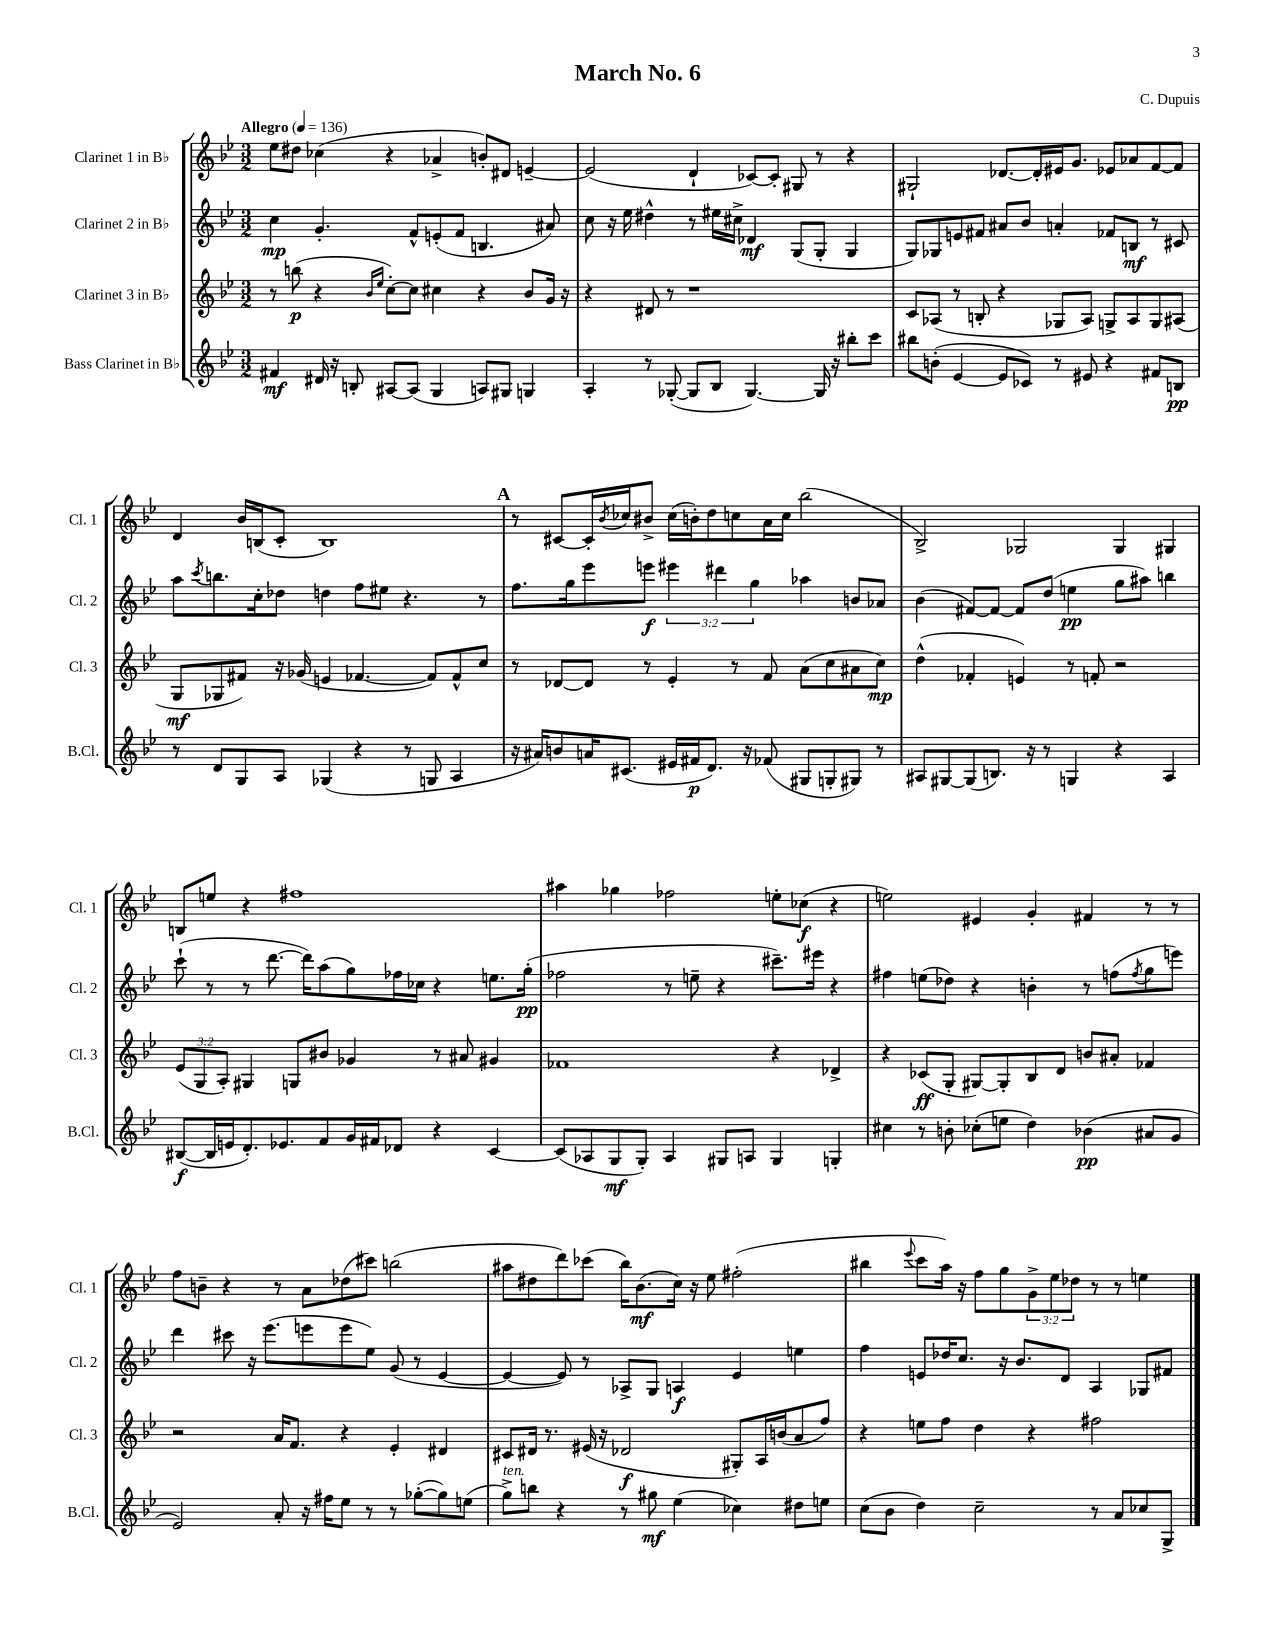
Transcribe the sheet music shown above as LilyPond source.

\header { title = "March No. 6" composer = "C. Dupuis" }
<<
\new StaffGroup <<
\new Staff = "s0" \with { instrumentName = "Clarinet 1 in Bb" shortInstrumentName = "Cl. 1" } {
    \clef treble \key bes \major \numericTimeSignature \time 3/2 \override Staff.TupletNumber.text = #tuplet-number::calc-fraction-text \tempo "Allegro" 4 = 136
    ees''8 dis''8 ces''4( r4 aes'4-> b'8-.) dis'8 e'4~-- |
    e'2( d'4-! ces'8~) ces'8-. gis8 r8 r4 |
    gis2-! des'8.~ des'16-. eis'16 g'8. ees'8 aes'8 f'8~ f'8 |
    d'4 bes'16 b16( c'8-. b1) |
    \mark \markup { \bold "A" } r8 cis'8~ cis'16-. \acciaccatura { bes'8 } ces''16 bis'8-> ces''16( b'16-.) d''8 c''8 a'16 c''16 bes''2( |
    bes2->) ges2 ges4 gis4 |
    b8 e''8 r4 fis''1 |
    ais''4 ges''4 fes''2 e''8-. ces''8\f( r4 |
    e''2) eis'4 g'4-. fis'4 r8 r8 |
    f''8 b'8-- r4 r8 a'8 des''8( cis'''8) b''2( |
    ais''8 dis''8 d'''8) ces'''8( bes''16) bes'8.\mf( c''16) r16 ees''8 fis''2-.( |
    bis''4 \appoggiatura { ees'''8 } c'''8 a''16) r16 f''8 g''8 \tuplet 3/2 { g'8-> ees''8 des''8 } r8 r8 e''4 \bar "|." |
}
\new Staff = "s1" \with { instrumentName = "Clarinet 2 in Bb" shortInstrumentName = "Cl. 2" } {
    \clef treble \key bes \major \numericTimeSignature \time 3/2 \override Staff.TupletNumber.text = #tuplet-number::calc-fraction-text
    c''4\mp g'4.-. f'8-^ e'8-.( f'8 b4. ais'8) |
    c''8 r16 ees''16 dis''4-^ r8 eis''16 cis''16-> des'4\mf g8( g8-. g4 |
    g8) ges8 e'8 fis'8 ais'8 bes'8 a'4-. fes'8 b8\mf r8 cis'8 |
    a''8 \acciaccatura { c'''8 } b''8. c''16-. des''8 d''4 f''8 eis''8 r4. r8 |
    \mark \markup { \bold "A" } f''8. g''16 ees'''8 e'''8\f \tuplet 3/2 { eis'''4 dis'''4 g''4 } aes''4 b'8 aes'8 |
    bes'4( fis'8~) fis'8~ fis'8 d''8( e''4\pp g''8 ais''8) b''4 |
    c'''8-!( r8 r8 d'''8.~ d'''16) a''8( g''8) fes''16 ces''16 r4 e''8. g''16-.\pp( |
    fes''2 r8 e''8-- r4 cis'''8.--) eis'''16 r4 |
    fis''4 e''8( des''8) r4 b'4-. r8 f''8( \acciaccatura { f''8 } g''8 e'''8) |
    d'''4 cis'''8 r16 ees'''8.( e'''8 e'''8 ees''8) g'8( r8 ees'4~ |
    ees'4~ ees'8) r8 aes8-> g8 a4\f ees'4 e''4 |
    f''4 e'8 des''16 c''8. r16 bes'8. d'8 a4 ges8 fis'8 \bar "|." |
}
\new Staff = "s2" \with { instrumentName = "Clarinet 3 in Bb" shortInstrumentName = "Cl. 3" } {
    \clef treble \key bes \major \numericTimeSignature \time 3/2 \override Staff.TupletNumber.text = #tuplet-number::calc-fraction-text
    r8 b''8\p( r4 \grace { bes'16 ees''16 } c''8~-.) c''8 cis''4 r4 bes'8 g'16 r16 |
    r4 dis'8 r8 r1 |
    c'8 aes8( r8 b8-. r4 ges8 aes8) g8-> aes8 g8 ais8( |
    g8\mf ges8 fis'8) r16 ges'16( e'4 fes'4.~ fes'8) fes'8-^ c''8 |
    \mark \markup { \bold "A" } r8 des'8~ des'8 r8 ees'4-. r8 f'8 a'8( c''8 ais'8 c''8\mp) |
    d''4-^( fes'4-. e'4) r8 f'8-. r2 |
    \tuplet 3/2 { ees'8( g8 a8-.) } gis4 g8 bis'8 ges'4 r8 ais'8 gis'4 |
    fes'1 r4 des'4-> |
    r4 ces'8\ff( g8-. gis8~) gis8-. bes8 d'8 b'8 ais'8-. fes'4 |
    r2 a'16 f'8. r4 ees'4-. dis'4 |
    cis'8 dis'16 r8. eis'16( r16 des'2\f gis8-.) a16 b'16( a'8 f''8) |
    r4 e''8 f''8 d''4 r4 fis''2 \bar "|." |
}
\new Staff = "s3" \with { instrumentName = "Bass Clarinet in Bb" shortInstrumentName = "B.Cl." } {
    \clef treble \key bes \major \numericTimeSignature \time 3/2
    fis'4\mf dis'16 r16 b8-. ais8~ ais8( g4 a8) gis8 g4 |
    a4-. r8 ges8~-.( ges8 bes8 ges4.~) ges16 r16 bis''8-. c'''8 |
    bis''8 b'8-.( ees'4~ ees'8 ces'8) r8 eis'8 r4 fis'8 b8\pp |
    r8 d'8 g8 a8 ges4( r4 r8 g8 a4 |
    \mark \markup { \bold "A" } r16 ais'16) b'8 a'16 cis'8.( eis'16 fis'16\p d'8.) r16 fes'8( gis8 g8-. gis8) r8 |
    ais8 gis8~ gis8( b8.) r16 r8 g4 r4 ais4 |
    bis8~\f( bis16 e'16 d'8.-.) ees'8. f'8 g'16 fis'16 des'8 r4 c'4~ |
    c'8( aes8 g8\mf g8-.) aes4 gis8 a8 gis4 g4-. |
    cis''4 r8 b'8-. ces''8-.( e''8 d''4) bes'4\pp( ais'8 g'8 |
    ees'2) a'8-. r16 fis''16 ees''8 r8 r8 ges''8~-.( ges''8) e''8( |
    g''8->^\markup { \italic "ten." }) b''8 r4 r8 gis''8\mf ees''4( ces''4) dis''8 e''8 |
    c''8( bes'8 d''4) c''2-- r8 a'8 ces''8 g8-> \bar "|." |
}
>>
>>
\layout { \context { \Score \remove "Bar_number_engraver" } }
